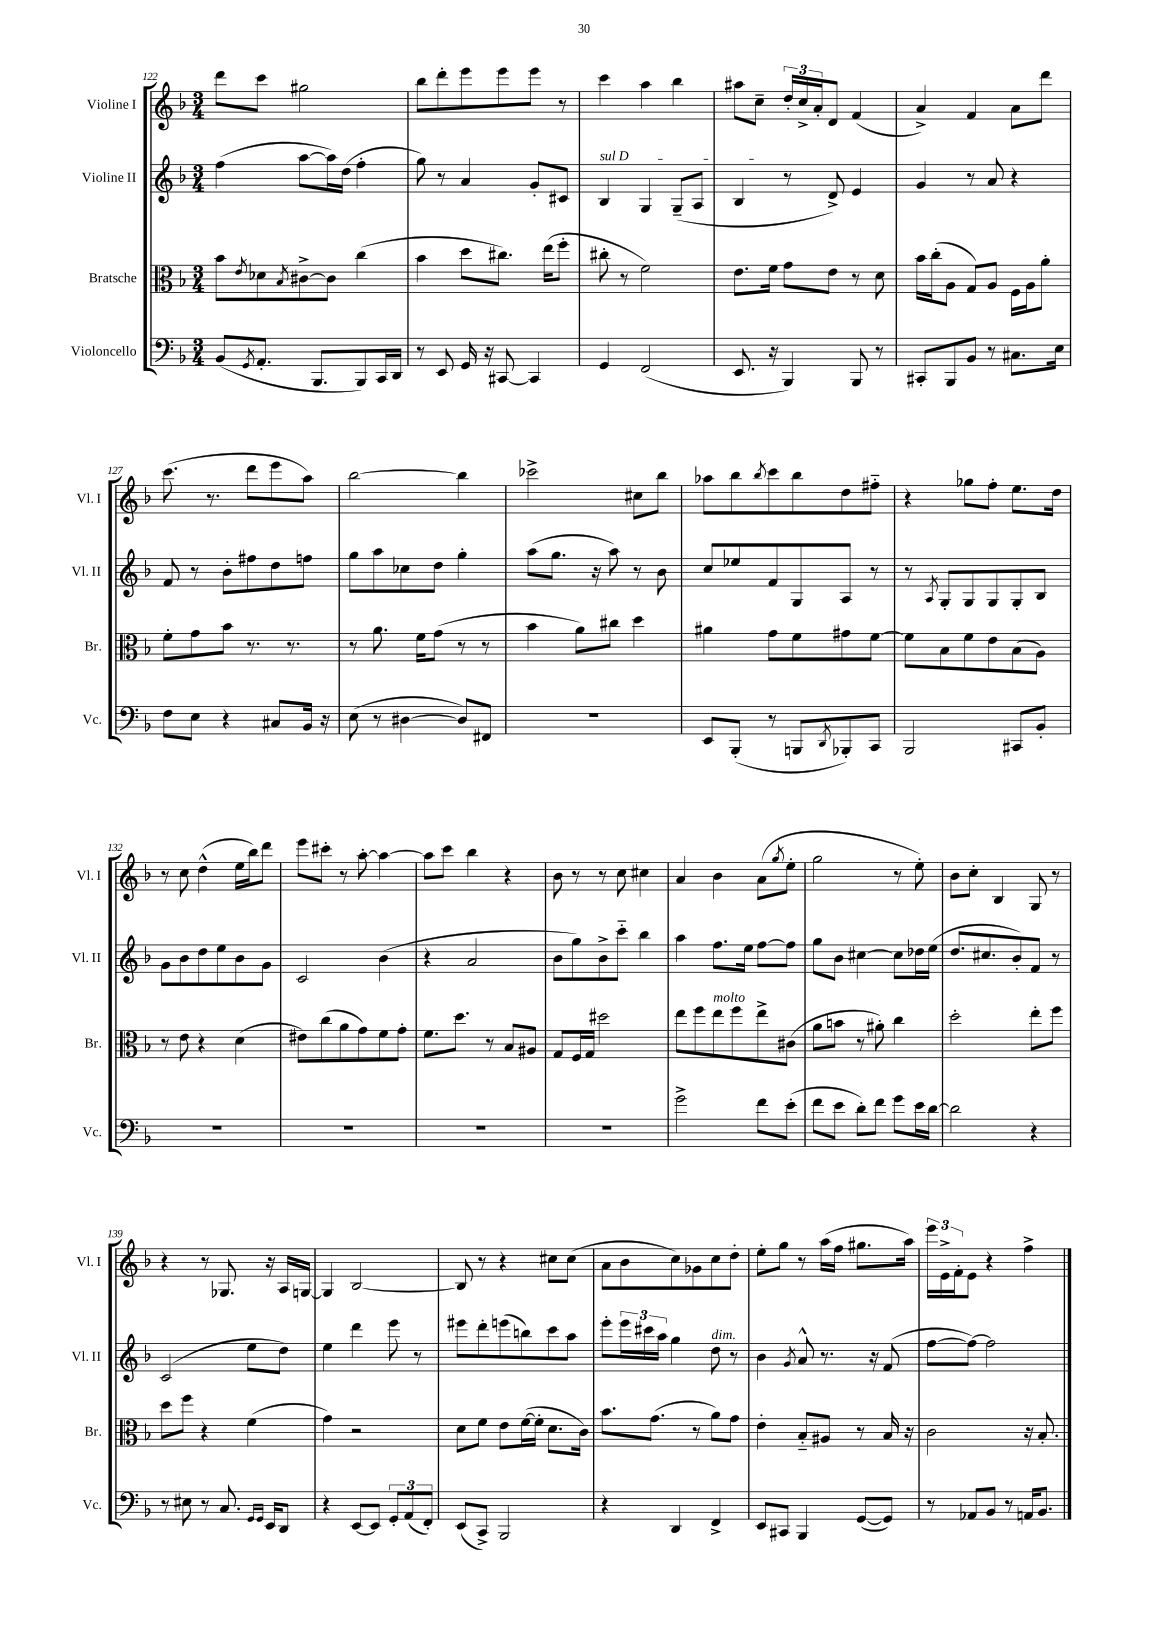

**kern	**kern	**kern	**kern
*staff4	*staff3	*staff2	*staff1
*clefF4	*clefC3	*clefG2	*clefG2
*k[b-]	*k[b-]	*k[b-]	*k[b-]
*M3/4	*M3/4	*M3/4	*M3/4
(8BB-	8b-	(4ff	8ddd
8qGG	8qe	.	.
8.AA'	8d-	.	8ccc
.	8qB-	.	.
.	[8c#^	[8aa	2gg#
8.BBB-	.	.	.
.	8c#]	16aa])	.
.	.	(16dd	.
8BBB-)	(4cc	4ff'	.
16CC	.	.	.
16DD	.	.	.
=	=	=	=
8r	4b-	8gg)	8bb-
8EE	.	8r	8ddd'
16GG	8dd	4a	8eee
16r	.	.	.
[8CC#	8.cc#)	.	8eee
4CC#]	.	8g'	8eee
.	(16ee	.	.
.	8ff'	8c#	8r
=	=	=	=
4GG	8cc#'	4B-	4ccc
.	8r	.	.
(2FF	2f)	4G	4aa
.	.	(8G~	4bb-
.	.	8A	.
=	=	=	=
8.EE	8.e	4B-	8aa#
.	.	.	8cc~
16r	16f	.	.
4BBB-)	8g	8r	24dd'
.	.	.	24cc^
.	.	.	24a'
.	8e	8d^)	8d
8BBB-	8r	4e	(4f
8r	8d	.	.
=	=	=	=
8CC#'	16b-	4g	4a^)
.	(16cc'	.	.
8BBB-	8A	.	.
8BB-	8G)	8r	4f
8r	8A	8a	.
8.C#	16F	4r	8a
.	16A	.	.
.	8a'	.	8ddd
16E	.	.	.
=	=	=	=
8F	8f'	8f	(8.ccc
8E	8g	8r	.
.	.	.	8.r
4r	8b-	8b-'	.
.	8.r	8ff#	8ddd
8C#	.	8dd	8eee
.	8.r	.	.
16BB-	.	8ff	8aa)
16r	.	.	.
=	=	=	=
(8E	8r	8gg	[2bb-
8r	8.a	8aa	.
[4D#	.	8cc-	.
.	16f	.	.
.	(8g	8dd	.
8D#])	8r	4gg'	4bb-]
8FF#	8r	.	.
=	=	=	=
2.r	4b-	(8aa	2ccc-^
.	.	8.gg	.
.	8a)	.	.
.	.	16r	.
.	8cc#	8aa)	.
.	4dd	8r	8cc#
.	.	8b-	8bb-
=	=	=	=
8EE	4a#	8cc	8aa-
(8BBB-'	.	8ee-	8bb-
.	.	.	8qbb-
8r	8g	8f	8ccc
8BBB	8f	8G	8bb-
8qDD	.	.	.
8BBB-')	8g#	8A	8dd
8CC	[8f	8r	8ff#'~
=	=	=	=
2BBB-	8f]	8r	4r
.	.	8qA	.
.	8B-	8G'	.
.	8f	8G	8gg-
.	8e	8G	8ff'
8CC#	(8B-	8G'	8.ee
8BB-'	8A)	8B-	.
.	.	.	16dd
=	=	=	=
2.r	8r	8g	8r
.	8e	8b-	8cc
.	4r	8dd	(4dd^^
.	.	8ee	.
.	(4d	8b-	16ee
.	.	.	16bb-)
.	.	8g	8ddd
=	=	=	=
2.r	8e#)	2c	8eee
.	(8cc	.	8ccc#'
.	8a	.	8r
.	8g)	.	[8aa'
.	8f	(4b-	4aa_
.	8g'	.	.
=	=	=	=
2.r	8.f	4r	8aa]
.	.	.	8ccc
.	8.dd	.	.
.	.	2a	4bb-
.	8r	.	.
.	8B-	.	4r
.	8A#	.	.
=	=	=	=
2.r	8G	8b-	8b-
.	16F	8gg)	8r
.	16G	.	.
.	2dd#	8b-^	8r
.	.	8ccc'~	8cc
.	.	4bb-	4cc#
=	=	=	=
2g^	8ee	4aa	4a
.	8ff	.	.
.	8ee	8.ff	4b-
.	8ff	.	.
.	.	16ee	.
8f	8ee^	[8ff	(8a
.	.	.	8qgg
(8e'	(8c#	8ff]	8ee'
=	=	=	=
8f	8a	8gg	2gg
8e	8b	8b-	.
8d')	8r	[4cc#	.
8f	8a#')	.	.
8g	4cc	8cc#]	8r
16e	.	16dd-	8ee')
[16d	.	(16ee	.
=	=	=	=
2d]	2dd'	8.dd	8b-
.	.	.	8cc'
.	.	8.cc#	.
.	.	.	4B-
.	.	8b-')	.
4r	8ee'	8f	8G
.	8ff	8r	8r
=	=	=	=
8r	8dd	(2c	4r
8E#	8ff	.	.
8r	4r	.	8r
8.C	.	.	8.G-
.	(4f	8ee	.
16qqGG	.	.	.
16qqGG	.	.	.
16EE	.	.	16r
8DD	.	8dd)	16A
.	.	.	[16G
=	=	=	=
4r	4g)	4ee	4G]
[8EE	2r	4ddd	[2B-
8EE]	.	.	.
12GG'	.	8eee	.
(12AA	.	.	.
.	.	8r	.
12FF')	.	.	.
=	=	=	=
(8EE	8d	8eee#	8B-]
8CC^)	8f	8ddd'	8r
2BBB-	8e	(8eee	4r
.	([16f	8bb)	.
.	16f']	.	.
.	8.d	8ccc	8cc#
.	.	8aa	(8cc#
.	16c)	.	.
=	=	=	=
4r	8.b-	8eee'	8a
.	.	24eee	8b-
.	.	24ccc#	.
.	(8.g	.	.
.	.	24aa	.
4DD	.	4gg	8cc)
.	8r	.	8g-
4FF^	8a)	8dd	8cc
.	8g	8r	8dd'
=	=	=	=
8EE	4e'	4b-	8ee'
8CC#	.	.	8gg
.	.	8qg	.
4BBB-	8B-'~	8a^^	8r
.	8A#	8.r	(16aa
.	.	.	16ff
([8GG	8r	.	8.gg#
.	.	16r	.
8GG])	16B-	(8f	.
.	16r	.	16aa)
=	=	=	=
8r	2c	[8ff	24eee
.	.	.	24e^
.	.	.	24f'
8AA-	.	8ff_)	8e
8BB-	.	2ff]	4r
8r	.	.	.
16AA	16r	.	4ff^
8.BB-	8.B-'	.	.
==	==	==	==
*-	*-	*-	*-
